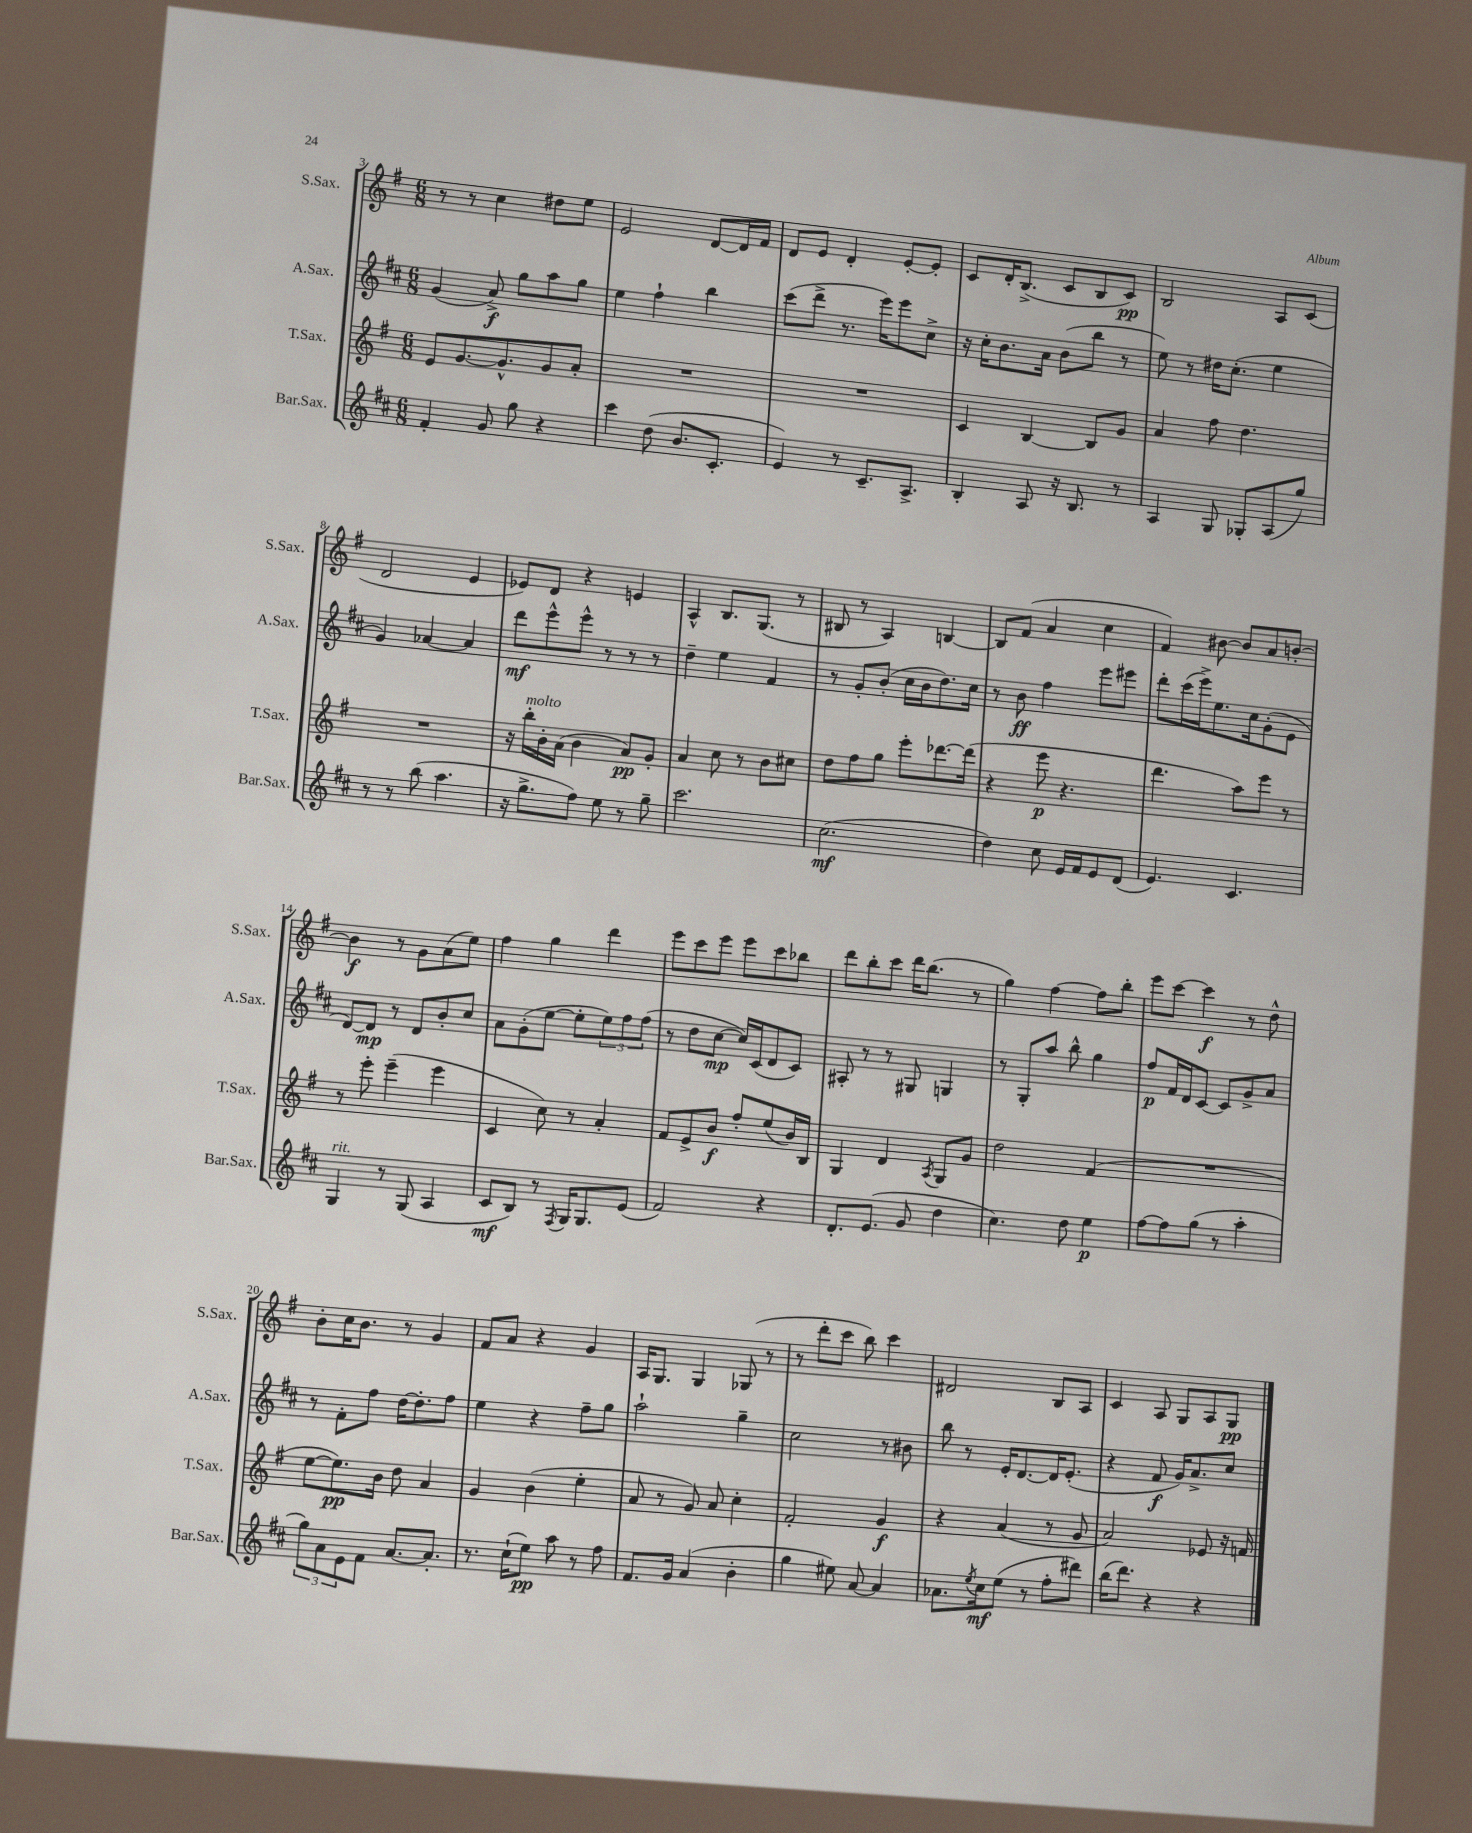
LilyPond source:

<<
\new StaffGroup <<
\new Staff = "s0" \with { instrumentName = "S.Sax." shortInstrumentName = "S.Sax." } {
    \clef treble \key g \major \numericTimeSignature \time 6/8
    r8 r8 c''4 dis''8 e''8 |
    e'2 d'8~ d'16 fis'16 |
    d'8 e'8 d'4-. e'8~-. e'8-. |
    c'8 d'16-. b8.->( c'8 b8 c'8\pp) |
    b2 a8 c'8( |
    d'2 e'4 |
    ees'8) d'8 r4 e'4 |
    a4-^ b8. g8.( r8 |
    bis8 r8 a4) b4~ |
    b8 fis'8( a'4 c''4 |
    fis'4) bis'8~ bis'8 a'8 b'8~-. |
    b'4\f r8 g'8 a'8( e''8) |
    fis''4 g''4 d'''4 |
    e'''8 c'''8 e'''8 e'''8 c'''8 bes''8 |
    d'''8 b''8-. c'''8 d'''16 b''8.( r8 |
    g''4) fis''4~ fis''8 b''8-. |
    e'''8 c'''8~ c'''4\f r8 d''8-^ |
    b'8-. c''16 b'8. r8 g'4 |
    fis'8 a'8 r4 g'4 |
    a16 g8. g4 ges8( r8 |
    r8 d'''8-. c'''8 b''8) c'''4 |
    dis'2 b8 a8 |
    c'4 a8 g8 a8 g8\pp \bar "|." |
}
\new Staff = "s1" \with { instrumentName = "A.Sax." shortInstrumentName = "A.Sax." } {
    \clef treble \key d \major \numericTimeSignature \time 6/8
    g'4( a'8->\f) g''8 a''8 g''8 |
    e''4 fis''4-! b''4 |
    cis'''8( d'''8-> r8. e'''16) e'''8 cis''8-> |
    r16 cis''16-. b'8. a'16 b'8( b''8 r8 |
    e''8) r8 dis''16 cis''8.-.( e''4 |
    g'4) aes'4~ aes'4 |
    d'''8\mf e'''8-^ e'''8-^ r8 r8 r8 |
    d''4-- e''4 fis'4 |
    r8 g'8-. b'8-.( cis''16 b'16 d''8.) cis''16 |
    r8 b'8\ff fis''4 e'''8 eis'''8 |
    d'''8-. cis'''16( e'''16->) e''8. cis''16 g'8-.( e'8 |
    d'8~) d'8\mp r8 d'8 b'8-. cis''8 |
    a'8 g'8-.( e''8~ e''8-. \tuplet 3/2 { e''8) fis''8 fis''8( } |
    r8 d''8 cis''8~\mp cis''16) cis'16( d'8 cis'8) |
    ais8-. r8 r8 gis8 g4 |
    r8 g8-. a''8 b''8-^ g''4 |
    fis''8\p fis'16 d'16 cis'8~ cis'8 g'8-> a'8 |
    r8 fis'8-. fis''8 d''16~ d''8.-. fis''8 |
    e''4 r4 fis''8-- g''8 |
    a''2-! g''4-- |
    cis''2 r8 bis'8 |
    b''8 r8 e'16-. d'8.~ d'16 e'8.-.( |
    r4 fis'8\f g'16) a'8.-> cis''8 \bar "|." |
}
\new Staff = "s2" \with { instrumentName = "T.Sax." shortInstrumentName = "T.Sax." } {
    \clef treble \key g \major \numericTimeSignature \time 6/8
    e'8 g'8.~ g'8.-^ g'8 a'8-. |
    R2. |
    R2. |
    c'4 b4~ b8 g'8 |
    a'4 fis''8 d''4. |
    R2. |
    r16 b''16-.^\markup { \italic "molto" } b'16-. a'16( b'4 a'8\pp) g'8-. |
    a'4 c''8 r8 b'8 cis''8 |
    d''8 fis''8 g''8 e'''8-. des'''8.~ des'''16( |
    r4 e'''8\p r4. |
    d'''4. a''8) e'''8 r8 |
    r8 e'''8-. e'''4--( e'''4 |
    c'4 c''8) r8 a'4-. |
    fis'8 e'8-> b'8\f fis''8-. e''8( b'16) b16 |
    g4 d'4 \acciaccatura { a8 } g8 g'8 |
    d''2 fis'4( |
    R2. |
    e''8~ e''8.\pp) b'16 d''8 a'4 |
    g'4 b'4( e''4-. |
    a'8 r8 g'8) a'8 c''4-. |
    fis'2-. g'4\f |
    r4 a'4( r8 g'8 |
    a'2) ees'8 r16 f'16 \bar "|." |
}
\new Staff = "s3" \with { instrumentName = "Bar.Sax." shortInstrumentName = "Bar.Sax." } {
    \clef treble \key d \major \numericTimeSignature \time 6/8
    fis'4-. g'8 g''8 r4 |
    cis'''4 d''8( b'8. cis'8.-. |
    e'4) r8 cis'8.-- a8.-> |
    b4-. a8 r16 b8. r8 |
    a4 g8 ges8-. a8( g''8) |
    r8 r8 b''8( a''4. |
    r16 g''8.-> fis''8) e''8 r8 g''8-- |
    cis'''2. |
    cis''2.\mf( |
    d''4) cis''8 e'16 fis'16 e'8 d'8( |
    e'4.) cis'4. |
    g4^\markup { \italic "rit." } r8 g8( a4 |
    cis'8\mf b8) r8 \acciaccatura { fis8 } g16 g8. e'8( |
    fis'2) r4 |
    d'8.-. e'8.( g'8 d''4 |
    cis''4.) d''8 e''4\p |
    fis''8~ fis''8 g''8( r8 a''4-. |
    \tuplet 3/2 { g''8) a'8 e'8 } fis'8 a'8.~ a'8.-. |
    r8. cis''16-!( e''8\pp) a''8 r8 fis''8 |
    fis'8. g'16 a'4( b'4-. |
    g''4 eis''8) a'8~ a'4 |
    aes'8. \acciaccatura { e''8 } cis''16\mf e''8( r8 fis''8-. dis'''8) |
    b''16( d'''8.) r4 r4 \bar "|." |
}
>>
>>
\layout { \context { \Score currentBarNumber = #3 } }
